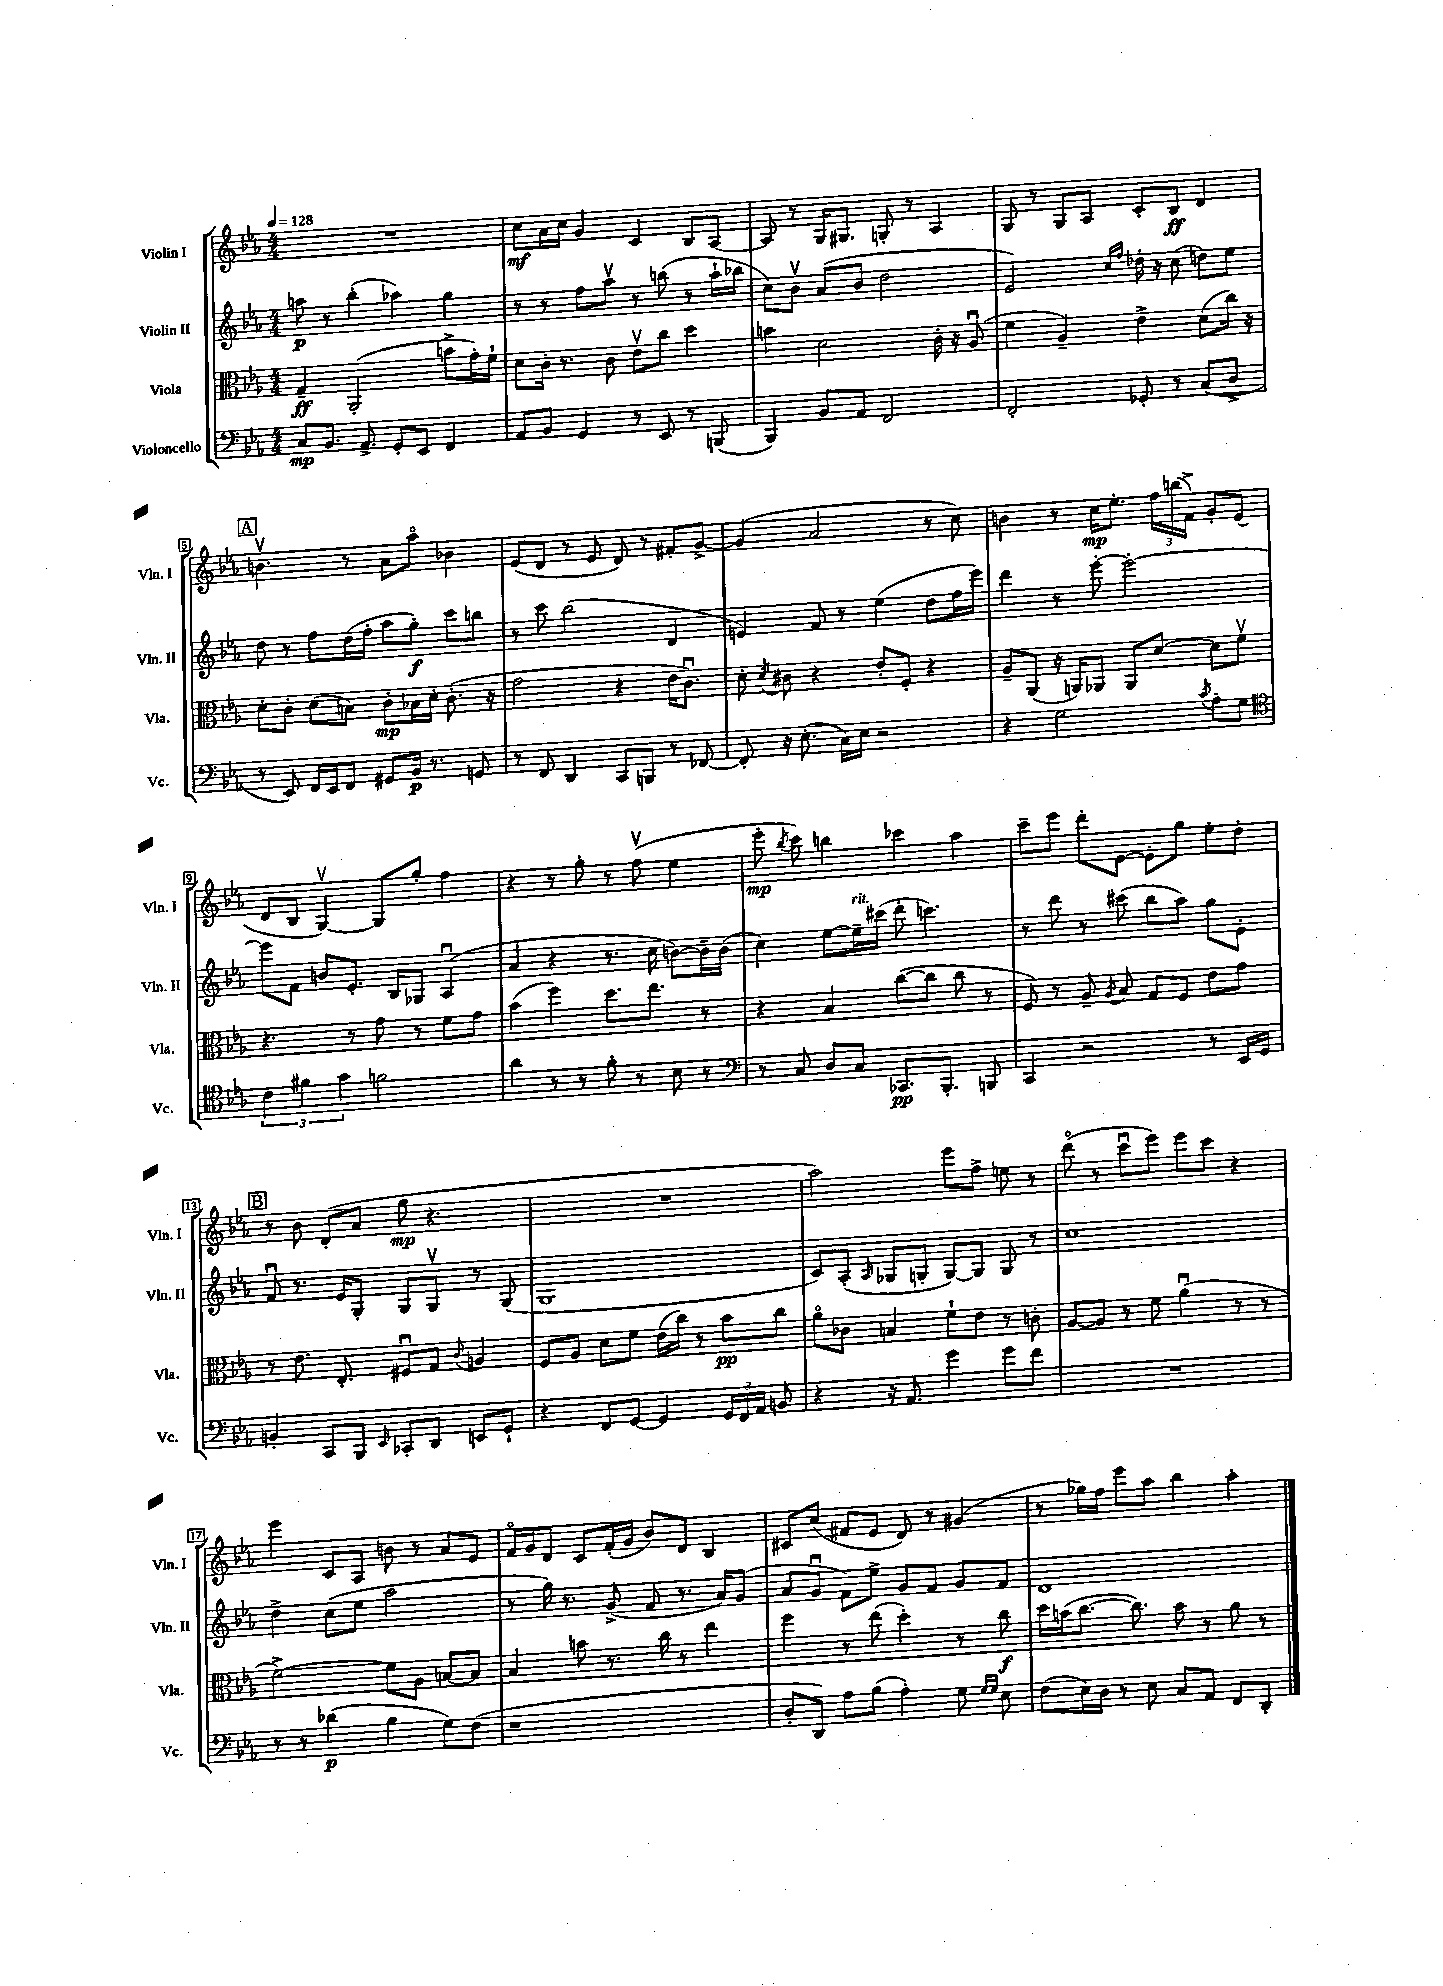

**kern	**kern	**kern	**kern
*staff4	*staff3	*staff2	*staff1
*clefF4	*clefC3	*clefG2	*clefG2
*k[b-e-a-]	*k[b-e-a-]	*k[b-e-a-]	*k[b-e-a-]
*M4/4	*M4/4	*M4/4	*M4/4
*MM128	*MM128	*MM128	*MM128
8C/L	4G~/	8aa\	1r
8.BB-/J	.	8r	.
.	(2AA-'/	(4bb-'\	.
8.AA-^/	.	.	.
8GG'/L	.	4aa-\)	.
8EE-/J	.	.	.
4FF/	8b^\L	4gg\	.
.	16g'\L)	.	.
.	16f`\JJ	.	.
=	=	=	=
8AA-/L	8d\L	8r	8cc\L
8BB-/J	16c'\Jk	8r	16a-\L
.	8.r	.	16cc\JJ
4GG/	.	8ff\L	4g/
.	8c\	8aa-v\J	.
8r	8e-v\L	8r	4c/
8EE-/	8cc\J	(8bb\	.
8r	4dd\	8r	8B-/L
(8BBB/	.	16aa-`\LL	[8A-/J
.	.	16bb-\JJ	.
=	=	=	=
4BBB-/)	4b\	8cc\L)	8A-/]
.	.	8b-v\J	8r
8BB-/L	2d\	(8a-/L	16G/LK
.	.	.	8.G#/J
8AA-/J	.	8b-/J	.
2FF/	.	2dd\	8G'/
.	.	.	8r
.	16c'\	.	4A-/
.	16r	.	.
.	(8A-u/	.	.
=	=	=	=
2FF'/	4f\	2e-/)	8G/
.	.	.	8r
.	4A-~/)	.	8G/L
.	.	.	8A-/J
.	.	16qqcc/LL	.
.	.	16qqff/JJ	.
8GG-'/	4e-^\	16dd-'\	8c'/L
.	.	16r	.
8r	.	(8cc\	8B-/J
(8C/L	(8d\L	8dd\L)	4d/
8D^/J	16cc\Jk)	8ee-\J	.
.	16r	.	.
=	=	=	=
8r	8d'\L	8dd\	4.bv\
8EE-/)	8c'\J	8r	.
16FF/LL	(8d\L	8ff\L	.
16EE-/J	.	.	.
8FF/J	8B\J)	(16dd\L	8r
.	.	16ff'\JJ	.
8GG#/L	8c'\L	8aa-\L	8a-\L
16BB-/Jk	16B-\L	8gg'\J)	8aa-o\J
8.r	16d'\JJ	.	.
.	(8.c'\	8ccc\L	4b-\
8GG/	.	8bb\J	.
.	16r	.	.
=	=	=	=
8r	2g\	8r	(8e-/L
8FF/	.	8ccc\	8d/J
4DD/	.	(2bb-\	8r
.	.	.	8e-/
8CC/L	4r	.	8d/)
8BBB/J	.	.	8r
8r	16e-\LK	4d/	8f#'/L
.	8.cu\J)	.	.
[8FF-/	.	.	[8g^/J
=	=	=	=
8FF-'/]	8d'\	4e/)	(4g/]
.	8qd/	.	.
16r	8c#\	.	.
(8.E-'\	.	.	.
.	4r	8f/	2a-/
16C\LL)	.	8r	.
16E-\JJ	.	.	.
2r	8e-'/L	(4ee-\	.
.	8F'/J	.	.
.	4r	8dd\L	8r
.	.	16ff\L	8cc\)
.	.	16eee-\JJ)	.
=	=	=	=
4r	8A-~/L	4ddd\	4b\
.	(8AA-/J	.	.
2G\	16r	8r	8r
.	16AA/LK)	.	.
.	8AA-/J	[8eee-'\	16cc\LK
.	.	.	8.ee-'\J
.	8AA-/L	2eee-'\_	.
.	[8d/J	.	24ff\LL
.	.	.	(24bb\
.	.	.	24f^\JJ)
8qc/	.	.	.
8A-'\L	8d\]L	.	8g'/L
8G\J	8fv\J	.	(8e-/J
=	=	=	=
*clefC4	*	*	*
6c\	4.r	8eee-\]L	8d/L
.	.	8f\J	8B-/J
6f#\	.	.	.
.	.	8b/L	[4Gv/)
6g\	.	.	.
.	8r	8.e-'/J	.
2f\	8g\	.	8G/]L
.	.	16B-/LK	.
.	8r	8G-/J	8gg'/J
.	8f\L	(4A-u/	4ff\
.	8g\J	.	.
=	=	=	=
4a-\	(4b-\	4a-/	4r
8r	4ff\)	4r	8r
8r	.	.	8gg'\
8f'\	8.dd\L	8.r	8r
8r	.	.	(8ffv\
.	8.ee-\J	16cc\	.
8B-\	.	[8b\L)	4ee-\
8r	8r	16b~\]L	.
.	.	(16b\JJ	.
=	=	=	=
*clefF4	*	*	*
8r	4r	4cc\)	8eee-'\
.	.	.	8qbb-/
8C/	.	.	8ccc\)
8D/L	4B-/	[8ee-\L	4bb\
8C/J	.	16ee-~\]L	.
.	.	(16ccc#\JJ	.
8.CC-/L	([8cc\L	8ddd'\	4ccc-\
.	8cc\]J	4.ccc\)	.
8.BBB-'/J	.	.	.
.	8cc\	.	4aa-\
8BBB/	8r	.	.
=	=	=	=
4CC/	8F/)	8r	8ccc~\L
.	8r	8ddd\	8eee-\J
2r	8A-~/	8r	8ddd'\L
.	8qA-/	.	.
.	8B-/	(8ccc#\	[8e-\J
.	8G/L	8bb-\L	8e-'\]L
.	8F/J	8aa-\J)	8gg\J
8r	8e-\L	8gg\L	8ee-'\L
16EE-/LL	8g\J	8e-'\J	8dd'\J
16GG/JJ	.	.	.
=	=	=	=
4BB'/	8r	8fu/	8r
.	8.e-\	8.r	8b-\
8CC/L	.	.	(8d'/L
.	8.E-'/	16e-/LK	.
8BBB-/J	.	8G'/J	8a-/J
16qqEE-/	.	.	.
8CC-'/L	8F#u/L	8G/L	8gg\
8DD/J	8G/J	8Gv/J	4.r
.	8qqc/	.	.
8EE/L	4A/	8r	.
8GG`/J	.	(8G/	.
=	=	=	=
4r	8F/L	1G	1r
.	8A-/J	.	.
8FF/L	8d\L	.	.
[8GG/J	8f\J	.	.
4GG/]	(16e-\LL	.	.
.	16cc\JJ)	.	.
.	8r	.	.
24GG/LL	8b-\L	.	.
24FF/	.	.	.
24AA-/JJ	.	.	.
8BB/	8cc\J	.	.
=	=	=	=
4r	8a-o\L	8c/L)	2aa-\)
.	8c-\J	(8A-'/J	.
.	.	16qqA-/	.
16r	4B/	8G-/L	.
8.AA-/	.	.	.
.	.	8G'/J	.
4g\	8f`\L	[8G/L)	8eee-\L
.	8e-\J	8G/]J	8ff^\J
8g\L	8r	8G/	8ee\
8f\J	8c'\	8r	8r
=	=	=	=
1r	[8A-/L	1cc	(8dddo\
.	8A-/]J	.	8r
.	8r	.	8cccu\L
.	8f\	.	8eee-\J)
.	(4a-u\	.	8eee-\L
.	.	.	8ccc\J
.	8r	.	4r
.	8r	.	.
=	=	=	=
8r	[2f^\)	4dd^\	4eee-\
8r	.	.	.
(4d-\	.	(8cc\L	8c/L
.	.	8ee-\J	8A-/J
4B-\	8f\]L	2aa-\	8b\
.	8A-\J	.	8r
8G\L)	[8B/L	.	8a-/L
(8F\J	8B/]J	.	8e-/J
=	=	=	=
1r	4B-/	8r	16fo/LL
.	.	.	16g/J
.	.	16gg\)	8d/J
.	.	8.r	.
.	8b\	.	8c/L
.	8.r	(8g^/	(16f'/L
.	.	.	16g/JJ
.	.	8f/	8b-/L)
.	16cc\	.	.
.	8r	8.r	8d/J
.	4ee-\	.	4B-/
.	.	16a-/LK)	.
.	.	(8g/J	.
=	=	=	=
8D'/L	4ff\	8a-/L	8c#/L
8DD/J)	.	8gu/J	(8cc/J
8A-\L	8r	8f\L)	8f#/L
(8B-\J	(8ee-\	8ee-^\J	8e-/J
4A-'\)	4dd'\)	8g/L	8d/)
.	.	8f/J	8r
8G\	8r	8g/L	(4g#/
16qqG/LL	.	.	.
16qqG/JJ	.	.	.
8E-\	8cc\	8f/J	.
=	=	=	=
(8F\L	16dd\LL	1d	8r
.	(16b\J	.	.
16E-\L)	[8.cc\J	.	16gg-\LL)
16D\JJ	.	.	16ff\JJ
8r	.	.	8eee-\L
.	8.cc\])	.	.
8E-\	.	.	8aa-\J
8C/L	8b\	.	4bb-\
8AA-/J	8r	.	.
8FF/L	8a-\	.	4aa-'\
8DD'/J	8r	.	.
==	==	==	==
*-	*-	*-	*-
